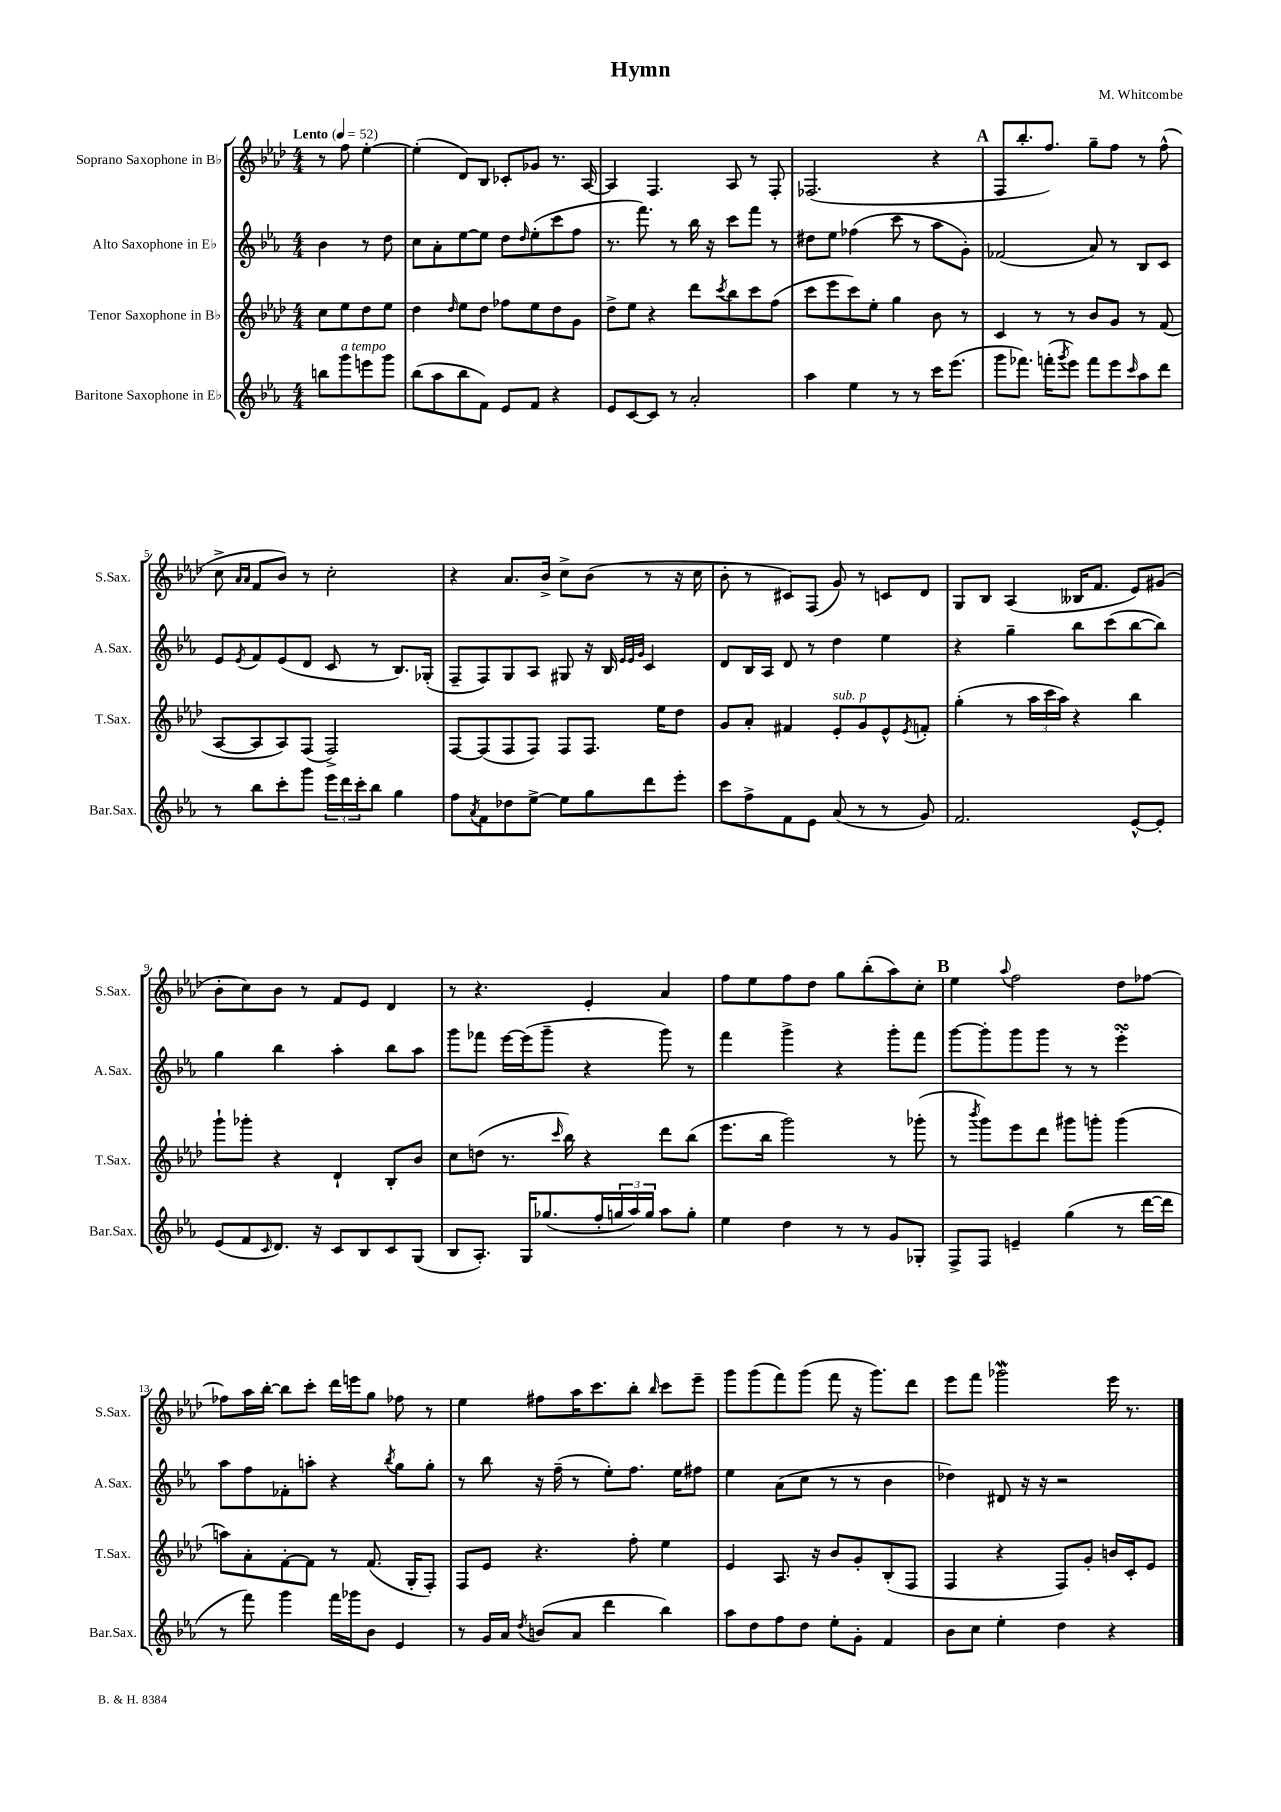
\header { title = "Hymn" composer = "M. Whitcombe" }
<<
\new StaffGroup <<
\new Staff = "s0" \with { instrumentName = "Soprano Saxophone in Bb" shortInstrumentName = "S.Sax." } {
    \clef treble \key aes \major \numericTimeSignature \time 4/4 \partial 2 \tempo "Lento" 4 = 52
    r8 f''8 ees''4~-. |
    ees''4-.( des'8) bes8 ces'8-. ges'8 r8. aes16~ |
    aes4 f4. aes8 r8 f8-. |
    fes2.( r4 |
    \mark \markup { \bold "A" } f8 bes''8.-. f''8.) g''8-- f''8 r8 f''8-^( |
    c''8-> \grace { aes'16 aes'16 } f'8 bes'8) r8 c''2-. |
    r4 aes'8. bes'16-> c''8-> bes'8( r8 r16 c''16 |
    bes'8-. r8 cis'8) f8( g'8) r8 c'8 des'8 |
    g8 bes8 aes4( beses16 f'8. ees'8) gis'8( |
    bes'8-. c''8) bes'8 r8 f'8 ees'8 des'4 |
    r8 r4. ees'4-. aes'4 |
    f''8 ees''8 f''8 des''8 g''8 bes''8-.( aes''8) c''8-. |
    \mark \markup { \bold "B" } ees''4 \appoggiatura { aes''8 } f''2 des''8 fes''8~ |
    fes''8 aes''16 bes''16~-. bes''8 c'''8-. des'''16 e'''16 g''8 fes''8 r8 |
    ees''4 fis''8 aes''16 c'''8. bes''8-. \grace { bes''16 } c'''8 ees'''8-- |
    g'''8 g'''8( f'''8) g'''8( f'''8 r16 g'''8.) des'''8 |
    ees'''8 f'''8 ges'''2\mordent ees'''16 r8. \bar "|." |
}
\new Staff = "s1" \with { instrumentName = "Alto Saxophone in Eb" shortInstrumentName = "A.Sax." } {
    \clef treble \key ees \major \numericTimeSignature \time 4/4 \partial 2
    bes'4 r8 d''8 |
    c''8 aes'8-. ees''8~ ees''8 d''8 \grace { d''16 } ees''8-.( c'''8 f''8 |
    r8. f'''8.) r8 bes''16 r16 c'''8 f'''8 r8 |
    dis''8 ees''8 fes''4( c'''8 r8 aes''8 g'8-.) |
    \mark \markup { \bold "A" } fes'2( aes'8) r8 bes8 c'8 |
    ees'8 \acciaccatura { ees'8 } f'8 ees'8( d'8 c'8 r8 bes8.) ges16-.( |
    f8-- f8) g8 aes8 gis8 r16 bes16 \grace { ees'32 ees'32 g'32 } c'4 |
    d'8 bes16 aes16 d'8 r8 d''4 ees''4 |
    r4 g''4-- bes''8 c'''8( bes''8~ bes''8) |
    g''4 bes''4 aes''4-. bes''8 aes''8 |
    g'''8 fes'''8 ees'''16~ ees'''16( g'''8-- r4 g'''8) r8 |
    f'''4 g'''4-> r4 g'''8-. f'''8 |
    \mark \markup { \bold "B" } g'''8~ g'''8-. g'''8 g'''8 r8 r8 ees'''4-.\turn |
    aes''8 f''8 fes'8-. a''8-. r4 \acciaccatura { bes''8 } g''8 g''8-. |
    r8 bes''8 r16 f''16--( r8 ees''8-.) f''8. ees''16 fis''8 |
    ees''4 aes'8( c''8 r8 r8 bes'4 |
    des''4) dis'8 r16 r16 r2 \bar "|." |
}
\new Staff = "s2" \with { instrumentName = "Tenor Saxophone in Bb" shortInstrumentName = "T.Sax." } {
    \clef treble \key aes \major \numericTimeSignature \time 4/4 \partial 2
    c''8 ees''8 des''8 ees''8 |
    des''4 \grace { des''16 } ees''8 des''8 fes''8 ees''8 des''8 g'8 |
    des''8-> ees''8 r4 des'''8 \acciaccatura { c'''8 } bes''8 c'''8 f''8( |
    c'''8 ees'''8 c'''8) ees''8-. g''4 bes'8 r8 |
    \mark \markup { \bold "A" } c'4 r8 r8 bes'8 g'8 r8 f'8( |
    aes8~ aes8 aes8) f8( f2->) |
    f8~ f8( f8 f8) f8 f8. ees''16 des''8 |
    g'8 aes'8-. fis'4 ees'8-.^\markup { \italic "sub. p" } g'8 ees'8-^ \acciaccatura { ees'8 } f'8-. |
    g''4-.( r8 \tuplet 3/2 { aes''16 c'''16 aes''16) } r4 bes''4 |
    g'''8-! ges'''8-. r4 des'4-! bes8-. bes'8 |
    c''8 d''8( r8. \grace { c'''16 } bes''16) r4 des'''8 bes''8( |
    ees'''8. bes''16 g'''2) r8 ges'''8-.( |
    \mark \markup { \bold "B" } r8 \acciaccatura { bes'''8 } g'''8) ees'''8 des'''8 gis'''8 g'''8-. g'''4( |
    a''8) aes'8-. f'8~-. f'8 r8 f'8.( g16-. f8-.) |
    f8 ees'8 r4. f''8-. ees''4 |
    ees'4 aes8. r16 bes'8 g'8-. bes8-.( f8 |
    f4 r4 f8) g'8-. b'16 c'16-. ees'8 \bar "|." |
}
\new Staff = "s3" \with { instrumentName = "Baritone Saxophone in Eb" shortInstrumentName = "Bar.Sax." } {
    \clef treble \key ees \major \numericTimeSignature \time 4/4 \partial 2
    b''8 g'''8^\markup { \italic "a tempo" } e'''8 g'''8 |
    bes''8( aes''8 bes''8 f'8) ees'8 f'8 r4 |
    ees'8 c'8~ c'8 r8 aes'2-. |
    aes''4 ees''4 r8 r8 c'''16 ees'''8.( |
    \mark \markup { \bold "A" } g'''8 fes'''8.) f'''16-.( \acciaccatura { g'''8 } ees'''8) f'''8 ees'''8 \grace { c'''16 } aes''8 d'''8 |
    r8 bes''8 c'''8-. g'''8 \tuplet 3/2 { ees'''16 d'''16 c'''16-. } bes''8 g''4 |
    f''8 \acciaccatura { aes'8 } f'8 des''8 ees''8~-> ees''8 g''8 d'''8 ees'''8-. |
    c'''8 f''8-> f'8 ees'8 aes'8( r8 r8 g'8) |
    f'2. ees'8~-^ ees'8-. |
    ees'8( f'8 \grace { c'16 } d'8.) r16 c'8 bes8 c'8 g8( |
    bes8 aes8.-.) g16 ges''8.( f''16-. \tuplet 3/2 { g''16 aes''16) g''16 } aes''8 g''8-. |
    ees''4 d''4 r8 r8 g'8 ges8-. |
    \mark \markup { \bold "B" } f8-> f8 e'4-- g''4( r8 d'''16~ d'''16 |
    r8 f'''8) g'''4 f'''16 ges'''16 bes'8 ees'4 |
    r8 g'16 aes'16 \acciaccatura { d''8 } b'8( aes'8 d'''4 bes''4) |
    aes''8 d''8 f''8 d''8 ees''8-. g'8-. f'4 |
    bes'8 c''8 ees''4-. d''4 r4 \bar "|." |
}
>>
>>
